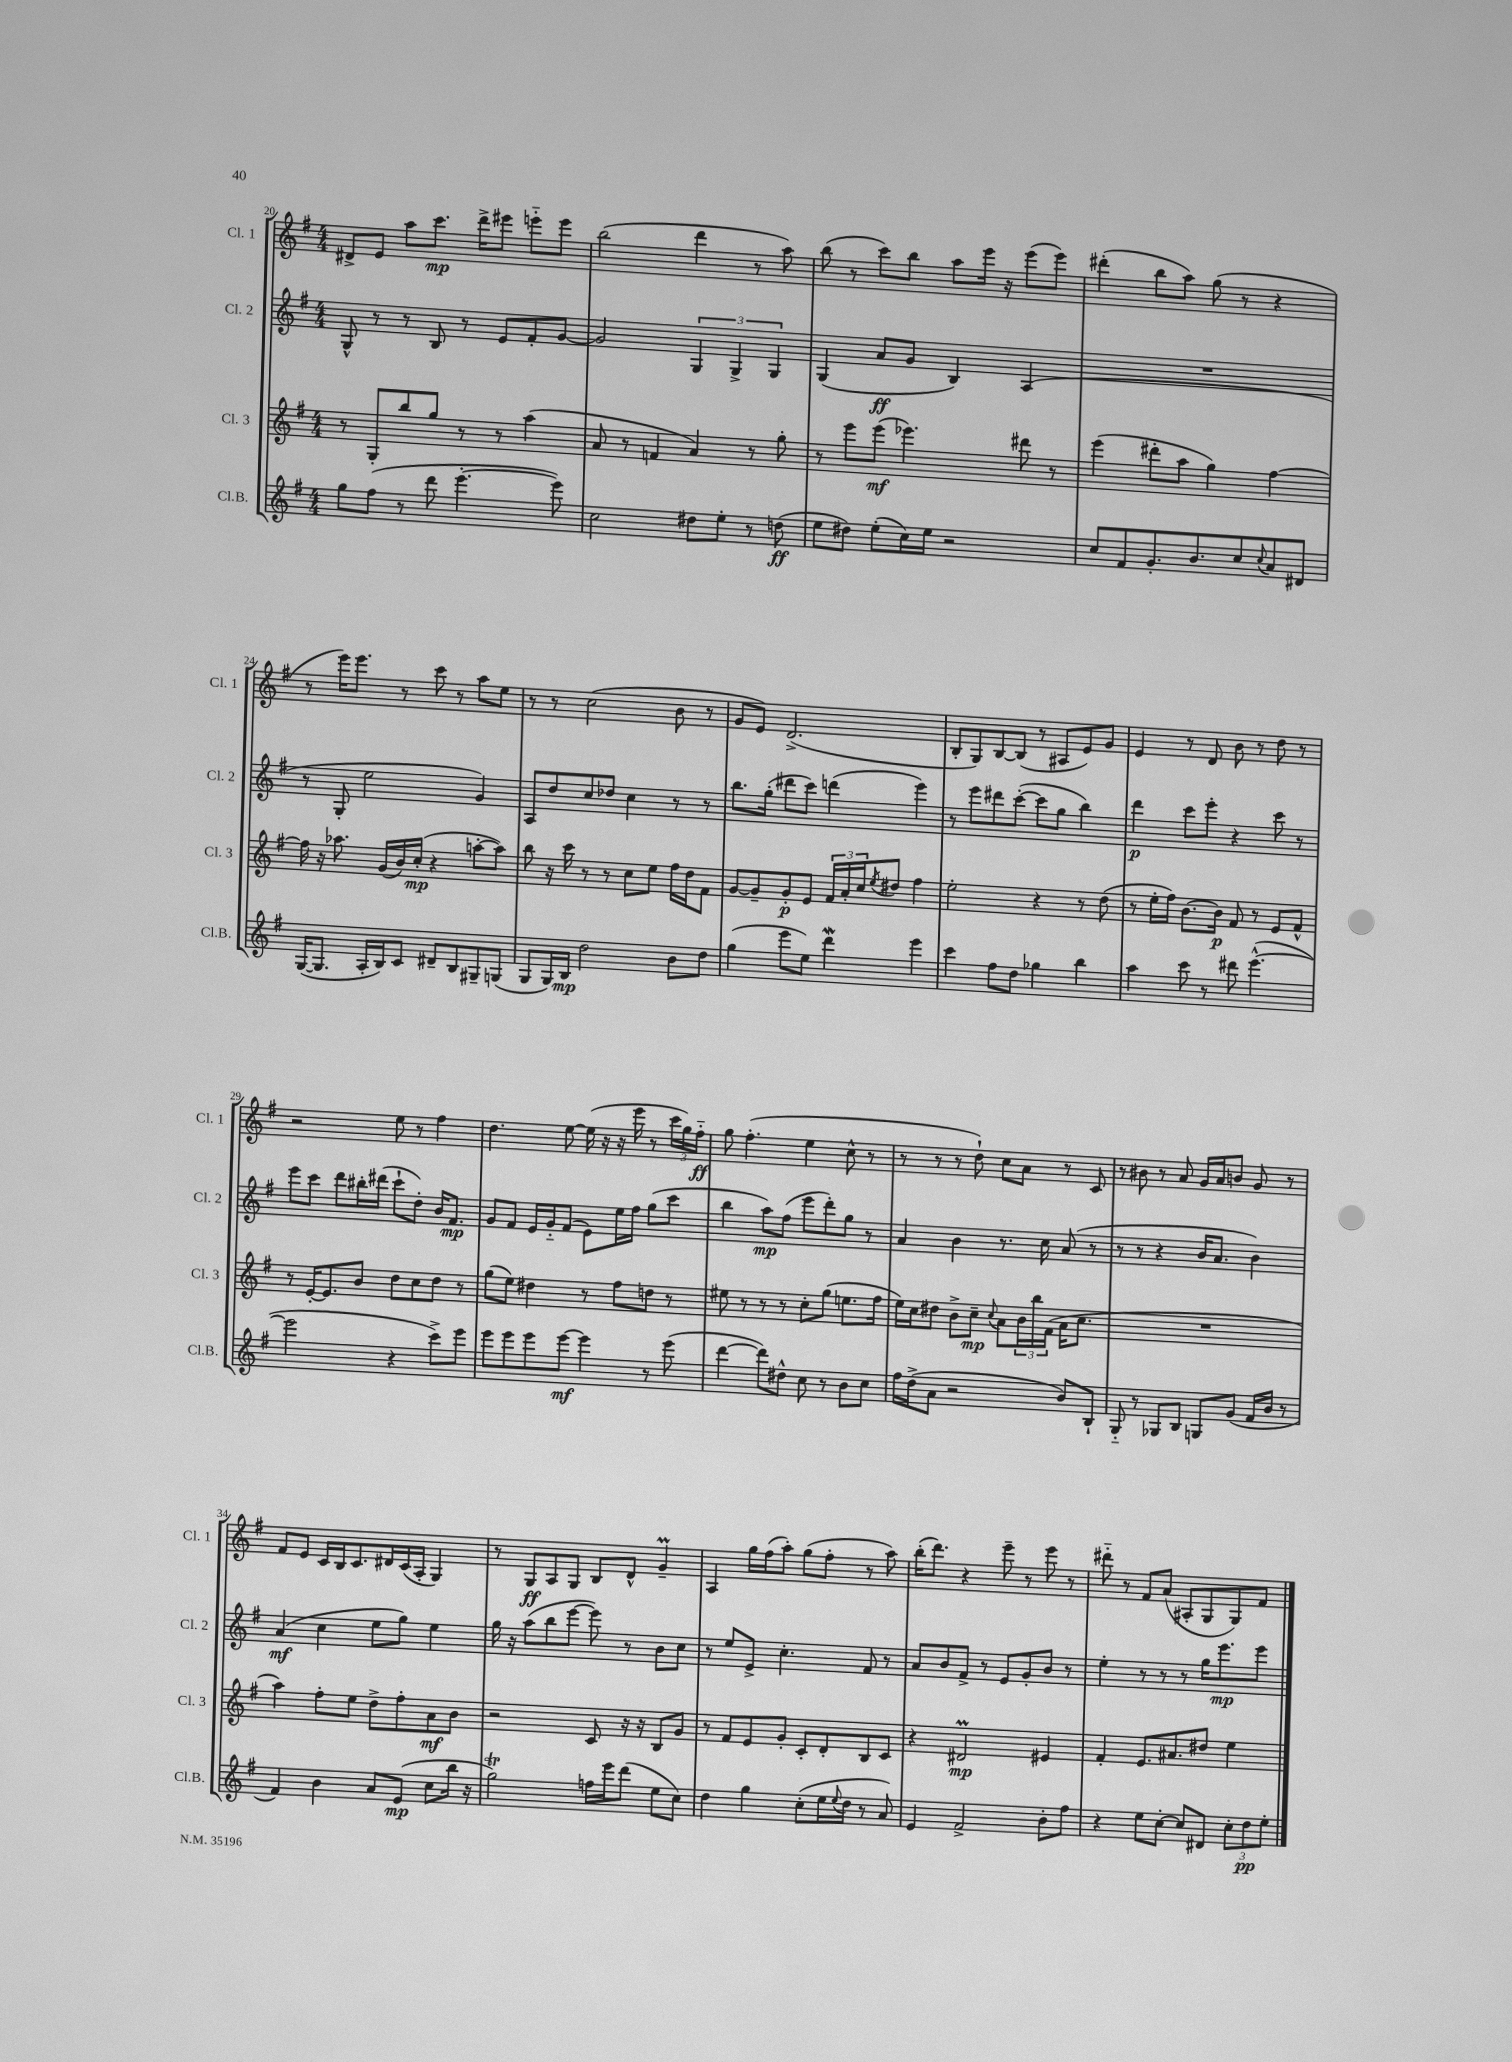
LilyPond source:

<<
\new StaffGroup <<
\new Staff = "s0" \with { instrumentName = "Cl. 1" shortInstrumentName = "Cl. 1" } {
    \clef treble \key g \major \numericTimeSignature \time 4/4
    dis'8-> e'8 a''8 c'''8.\mp d'''16-> eis'''8 e'''8-_ e'''8 |
    b''2( d'''4 r8 a''8) |
    b''8( r8 c'''8) b''8 a''8 e'''16 r16 e'''8( e'''8) |
    dis'''4-.( b''8 a''8) g''8( r8 r4 |
    r8 e'''16) e'''8. r8 c'''8 r8 a''8 e''8 |
    r8 r8 c''2( b'8 r8 |
    g'8 e'8) d'2.->( |
    b8-. g8) b8~ b8( r8 ais8 e'8) g'8 |
    e'4 r8 d'8 b'8 r8 d''8 r8 |
    r2 e''8 r8 fis''4 |
    d''4. e''8~ e''16( r16 r16 e'''16 r8 \tuplet 3/2 { c'''16 g''16) fis''16-_\ff } |
    g''8 fis''4.-.( e''4 c''8-^ r8 |
    r8 r8 r8 d''8-!) c''8 a'8 r8 c'8 |
    r8 bis'8 r8 a'8 g'16 a'16 b'8 g'8 r8 |
    fis'8 e'8 c'16 b16 c'8. dis'16 c'16( a16-. g4) |
    r8 g8\ff a8 g8 b8 d'8-^ g'4--\prall |
    a4 g''16 fis''16( a''8-.) g''8( fis''8-. r8 a''8) |
    b''16-.( d'''8.) r4 e'''8-- r8 e'''8 r8 |
    dis'''8-_ r8 fis'8 a'8( ais8-. g8 g8) fis'8 \bar "|." |
}
\new Staff = "s1" \with { instrumentName = "Cl. 2" shortInstrumentName = "Cl. 2" } {
    \clef treble \key g \major \numericTimeSignature \time 4/4
    g8-^ r8 r8 b8 r8 e'8 fis'8-. g'8~ |
    g'2 \tuplet 3/2 { g4 g4-> g4 } |
    g4( a'8\ff g'8 b4) a4( |
    R1 |
    r8 g8-. e''2 g'4) |
    a8 d''8 c''8 des''8 c''4 r8 r8 |
    b''8. g''16-.( dis'''8 c'''8) d'''4( e'''4) |
    r8 e'''8 dis'''8 c'''8~-.( c'''8 g''8 b''4) |
    d'''4\p c'''8 e'''8-. r4 c'''8 r8 |
    e'''8 c'''8 d'''8 bis''16-. dis'''16( c'''8-! d''8-.) b'16 fis'8.\mp |
    g'8 fis'8 e'16 g'16-_ fis'8( e'8) e''16 fis''16 g''8( c'''8 |
    b''4 a''8\mp) fis''8( e'''8 d'''8-.) g''8 r8 |
    a'4 b'4 r8. c''16 a'8( r8 |
    r8 r8 r4 b'16 a'8. b'4) |
    a'4\mf( c''4 e''8 g''8) e''4 |
    g''16 r16 a''8( b''8 e'''8~ e'''8) r8 b'8 c''8 |
    r8 e''8 e'8-> c''4.-. fis'8 r8 |
    a'8 b'8 fis'8-> r8 e'8 g'8-. b'8 r8 |
    e''4-. r8 r8 r8 g''16 e'''8.\mp e'''8 \bar "|." |
}
\new Staff = "s2" \with { instrumentName = "Cl. 3" shortInstrumentName = "Cl. 3" } {
    \clef treble \key g \major \numericTimeSignature \time 4/4
    r8 g8-. b''8 g''8 r8 r8 a''4( |
    a'8 r8 f'4 a'4) r8 g''8-. |
    r8 e'''8 e'''8\mf( ees'''4.) dis'''8 r8 |
    e'''4( dis'''8-. a''8 g''4) fis''4~ |
    fis''16 r16 aes''8. g'16( b'16) c''16-.\mp( r4 a''8~-. a''8) |
    b''8 r16 c'''16 r8 r8 c''8 e''8 fis''16 d''16 fis'8 |
    g'8~ g'8-- g'8-.\p e'8 \tuplet 3/2 { fis'16 a'16-. c''16 } \acciaccatura { e''8 } dis''8 fis''4 |
    e''2-. r4 r8 d''8( |
    r8 e''16-. fis''16) b'8.~ b'16\p fis'8 r8 e'8 fis'8-^ |
    r8 e'16~-. e'8. b'8 d''8 c''8 d''8 r8 |
    g''8( e''8) dis''4 r8 fis''8 d''8 r8 |
    eis''8 r8 r8 r8 c''8-. g''8( e''8. fis''16 |
    e''16) c''16 dis''8 b'8-> c''8--\mp \appoggiatura { c''8 } a'8 \tuplet 3/2 { b'16 b''16 fis'16( } a'16 c''8. |
    R1 |
    a''4) fis''8-. e''8 d''8-> fis''8-. a'8\mf b'8 |
    r2 c'8 r16 r16 b8 g'8 |
    r8 fis'8 e'8 g'8-. c'8-. d'8-. b8 c'8 |
    r4 dis'2\prall\mp eis'4 |
    fis'4-. e'8. ais'8. dis''8 e''4 \bar "|." |
}
\new Staff = "s3" \with { instrumentName = "Cl.B." shortInstrumentName = "Cl.B." } {
    \clef treble \key g \major \numericTimeSignature \time 4/4
    g''8 fis''8( r8 d'''8 e'''4.~-. e'''8) |
    c''2 dis''8 e''8-. r8 d''8\ff( |
    e''8 dis''8) e''8-.( c''16) e''16 r2 |
    c''8 fis'8 g'8.-. b'8. c''8 \appoggiatura { c''8 } a'8 dis'8 |
    g16~( g8. a16-. b16) c'8 dis'8-- b8 gis8-- g8( |
    g8 g16) b16\mp d''2 b'8 d''8 |
    g''4( e'''8 e''8) d'''4\mordent e'''4 |
    c'''4 fis''8 d''8 ges''4 b''4 |
    a''4 c'''8 r8 dis'''8 e'''4.~-^( |
    e'''2 r4 c'''8->) e'''8 |
    e'''8 e'''8 e'''8 e'''8~\mf e'''4 r8 e'''8( |
    d'''4~ d'''8) dis''8-^ c''8 r8 b'8 c''8 |
    fis''16 d''16->( a'8 r2 b'8) b8-! |
    g8-_ r8 ges8 b8 g8 g'8( fis'16 b'16 r8 |
    fis'4) b'4 a'8 e'8\mp( c''8 b''16 r16 |
    g''2\trill) f''16 e'''16 d'''8( e''8 c''8) |
    d''4 g''4 c''8-.( e''16 \appoggiatura { e''8 } d''16 r8 a'8) |
    e'4 fis'2-> b'8-. fis''8 |
    r4 e''8 c''8~-. c''8 dis'8 \tuplet 3/2 { c''8-. d''8\pp e''8-. } \bar "|." |
}
>>
>>
\layout { \context { \Score currentBarNumber = #20 } }
